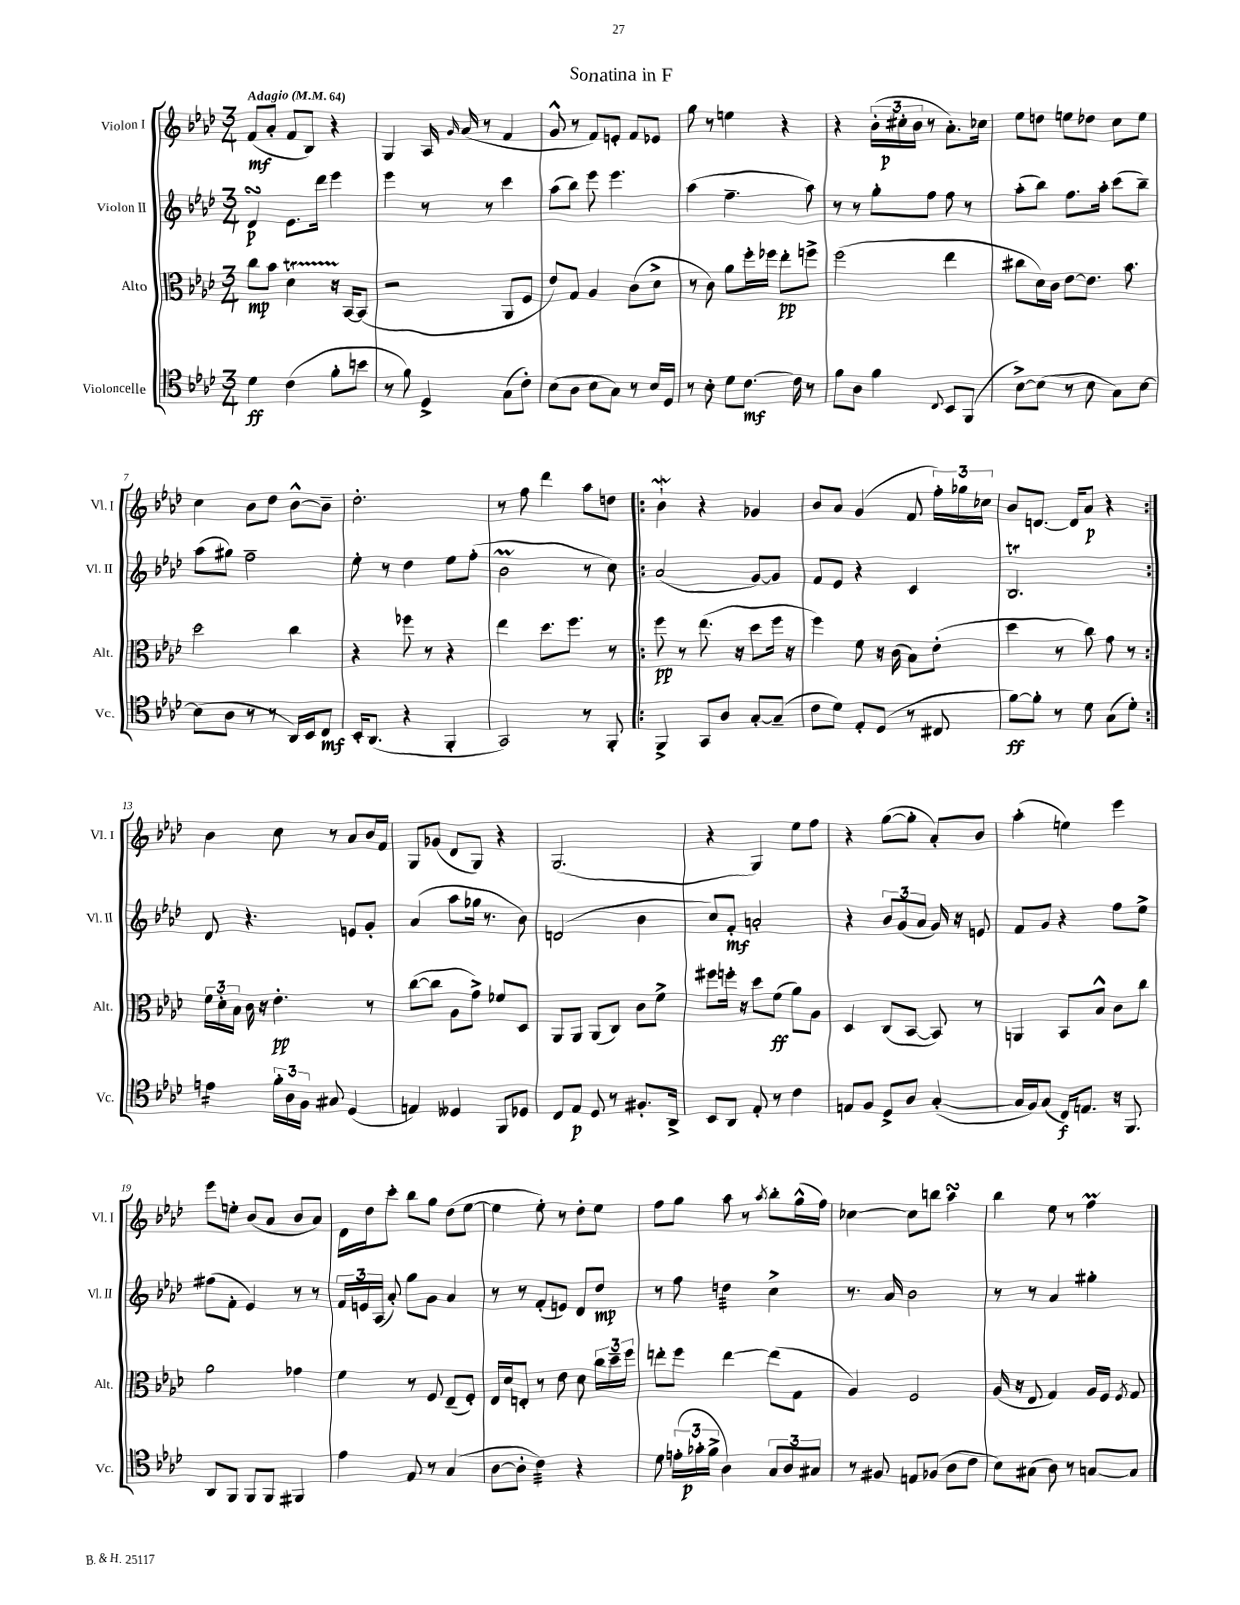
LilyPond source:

\header { title = "Sonatina in F" }
<<
\new StaffGroup <<
\new Staff = "s0" \with { instrumentName = "Violon I" shortInstrumentName = "Vl. I" } {
    \clef treble \key aes \major \numericTimeSignature \time 3/4 \tempo "Adagio" 4 = 64
    \autoBeamOff f'8[\mf( aes'8]-. f'8[ bes8]) r4 |
    g4 aes16 \grace { g'16 } aes'16( r8 f'4 |
    g'8-^ r8 f'8[) e'8]-. f'8[ ees'8] |
    g''8 r8 e''4 r4 |
    r4 \tuplet 3/2 { bes'16[-.( cis''16-.\p bes'16] } r8 aes'8.[-.) ces''16] |
    ees''8[ d''8] e''8[ des''8] c''8[ e''8] |
    c''4 bes'8[ des''8] bes'8[~-^ bes'8]-- |
    des''2.-. |
    r8 f''8 des'''4 aes''8[ d''8] |
    \repeat volta 2 { bes'4-!\mordent r4 ges'4 |
    bes'8[ aes'8] g'4( f'8 \tuplet 3/2 { f''16[-.) ges''16 ces''16] } |
    bes'8[ d'8.]~ d'16[ aes'8]\p r4 | }
    bes'4 c''8 r8 aes'8[ bes'16 f'16] |
    g8[ ges'8]( des'8[ g8]) r4 |
    g2.( |
    r4 g4) ees''8[ f''8] |
    r4 g''8[~( g''8]-. aes'8[-.) bes'8] |
    aes''4-.( e''4) ees'''4 |
    ees'''8[ e''8]-. bes'8[( aes'8] bes'8[ aes'8]) |
    des'16[ des''16 c'''8]-. bes''8[ g''8] des''8[( ees''8]~ |
    ees''4 ees''8-.) r8 des''8[-. ees''8] |
    f''8[ g''8] aes''8 r8 \acciaccatura { aes''8 } bes''8[-. g''16-^( f''16]) |
    ces''4~ ces''8[ b''8] aes''4\turn |
    bes''4 ees''8 r8 f''4\prall \bar "|." |
}
\new Staff = "s1" \with { instrumentName = "Violon II" shortInstrumentName = "Vl. II" } {
    \clef treble \key aes \major \numericTimeSignature \time 3/4
    \autoBeamOff des'4\turn\p ees'8.[ des'''16] ees'''4 |
    ees'''4 r8 r8 c'''4 |
    aes''8[( bes''8]) ees'''8 ees'''4. |
    aes''4( f''4.-- aes''8) |
    r8 r8 g''8[-. f''8] f''8 r8 |
    aes''8[-.( bes''8]) f''8.[ aes''16]-. c'''8[( bes''8]--) |
    aes''8[( gis''8]) f''2-- |
    ees''8-. r8 des''4 ees''8[ f''8]-.( |
    bes'2\prall r8 c''8) |
    \repeat volta 2 { aes'2( g'8[~) g'8] |
    f'8[ ees'8] r4 c'4 |
    bes2.\trill | }
    des'8 r4. e'8[ g'8]-. |
    aes'4( aes''8[ ges''16] r8. bes'8) |
    d'2( bes'4 |
    c''8[) f'8]-.\mf a'2-. |
    r4 \tuplet 3/2 { bes'8[ g'8( aes'8] } g'16) r16 e'8 |
    f'8[ g'8] r4 f''8[ ees''8]-> |
    fis''8[( f'8]-. ees'4) r8 r8 |
    \tuplet 3/2 { f'16[ e'16 aes16]( } aes'8-.) g''8[ g'8] aes'4 |
    r8 r8 f'8[-.( e'8]) des'8[ des''8]\mp |
    r8 f''8 d''4:32 c''4-> |
    r8. aes'16 bes'2 |
    r8 r8 aes'4 gis''4-. \bar "|." |
}
\new Staff = "s2" \with { instrumentName = "Alto" shortInstrumentName = "Alt." } {
    \clef alto \key aes \major \numericTimeSignature \time 3/4
    \autoBeamOff c''8[\mp bes'8] des'4\startTrillSpan r16 bes,16[~\stopTrillSpan bes,8]( |
    r2 aes,8[ f8] |
    ees'8[) g8] aes4 c'8[( des'8]-> |
    r8 c'8) aes'8[ f''16-. fes''16] ees''8[-.\pp f''8]-> |
    f''2( ees''4 |
    cis''8[ des'16) c'16] ees'8[~ ees'8.] bes'8. |
    des''2 c''4 |
    r4 fes''8 r8 r4 |
    ees''4 des''8.[ f''8.] r8 |
    \repeat volta 2 { f''8\pp r8 ees''8.( r16 des''8[ f''16] r16 |
    f''4) f'8 r16 c'16( bes8[) ees'8]-.( |
    des''4 r8 c''8) g'8 r8 | }
    \tuplet 3/2 { f'16[ des'16-. bes16] } c'16 r16 ees'4.-.\pp r8 |
    c''8[~( c''8] aes8[ g'8]->) fes'8[ des8] |
    aes,8[ aes,8] aes,8[( c8]) c'8[ f'8]-> |
    fis''8[ f''16]-. r16 des''8[ f'8]\ff( aes'8[) aes8] |
    des4 c8[( bes,8]~ bes,8) r8 |
    a,4 bes,8[ bes8]-^ c'8[ c''8] |
    aes'2 ges'4 |
    f'4 r8 f8 ees8[--( f8]-.) |
    ees16[ des'16 e8]-. r8 ees'8 des'8 \tuplet 3/2 { c''16[ des''16-- f''16] } |
    e''8[-. f''8] e''4~ e''8[( g8] |
    aes4) f2 |
    aes16( r16 ees8 g4) aes16[ f16] \acciaccatura { f8 } g8 \bar "|." |
}
\new Staff = "s3" \with { instrumentName = "Violoncelle" shortInstrumentName = "Vc." } {
    \clef tenor \key aes \major \numericTimeSignature \time 3/4
    \autoBeamOff des'4\ff c'4( f'8[-. b'8] |
    r8 f'8) des4-> g8[( c'8]-.) |
    bes8[( aes8] bes8[ g8]) r8 bes16[ des16] |
    r8 bes8-. des'8[ c'8.]~\mf c'16 r8 |
    f'8[ aes8] f'4 \appoggiatura { c8 } bes,8[ f,8]( |
    bes8[~->) bes8]( r8 bes8 g8[) bes8]~ |
    bes8[( aes8] r8 r8 aes,16[) bes,16 c8]\mf |
    bes,16[-. aes,8.]( r4 f,4-. |
    g,2) r8 f,8-. |
    \repeat volta 2 { f,4-> g,8[ aes8] g8[~-. g8]--( |
    c'8[ des'8]) ees8[-. des8]( r8 cis8 |
    f'8[~\ff) f'8]-. r8 des'8 g8[( des'8]-.) | }
    e'4:16 \tuplet 3/2 { f'16[-. aes16 f16] } gis8 des4( |
    e4) deses4 f,8[ des8] |
    c8[ ees8]\p des8 r8 fis8.[-. aes,16]-> |
    bes,8[ aes,8] ees8-. r8 c'4 |
    e8[ f8] des8[-> aes8] g4~-.( |
    g16[ f16) g8]( c16[\f) e8.] r16 f,8. |
    aes,8[ f,8] f,8[ f,8] fis,4 |
    ees'4 ees8 r8 g4( |
    aes8[~ aes8]-. c'4:32) r4 |
    des'8 \tuplet 3/2 { e'16[-.( ges'16-.\p f'16]-> } aes4) \tuplet 3/2 { g8[ aes8 gis8] } |
    r8 fis8 e8[ fes8]( aes8[ c'8] |
    bes8[) gis8]( aes8) r8 g8[~ g8] \bar "|." |
}
>>
>>
